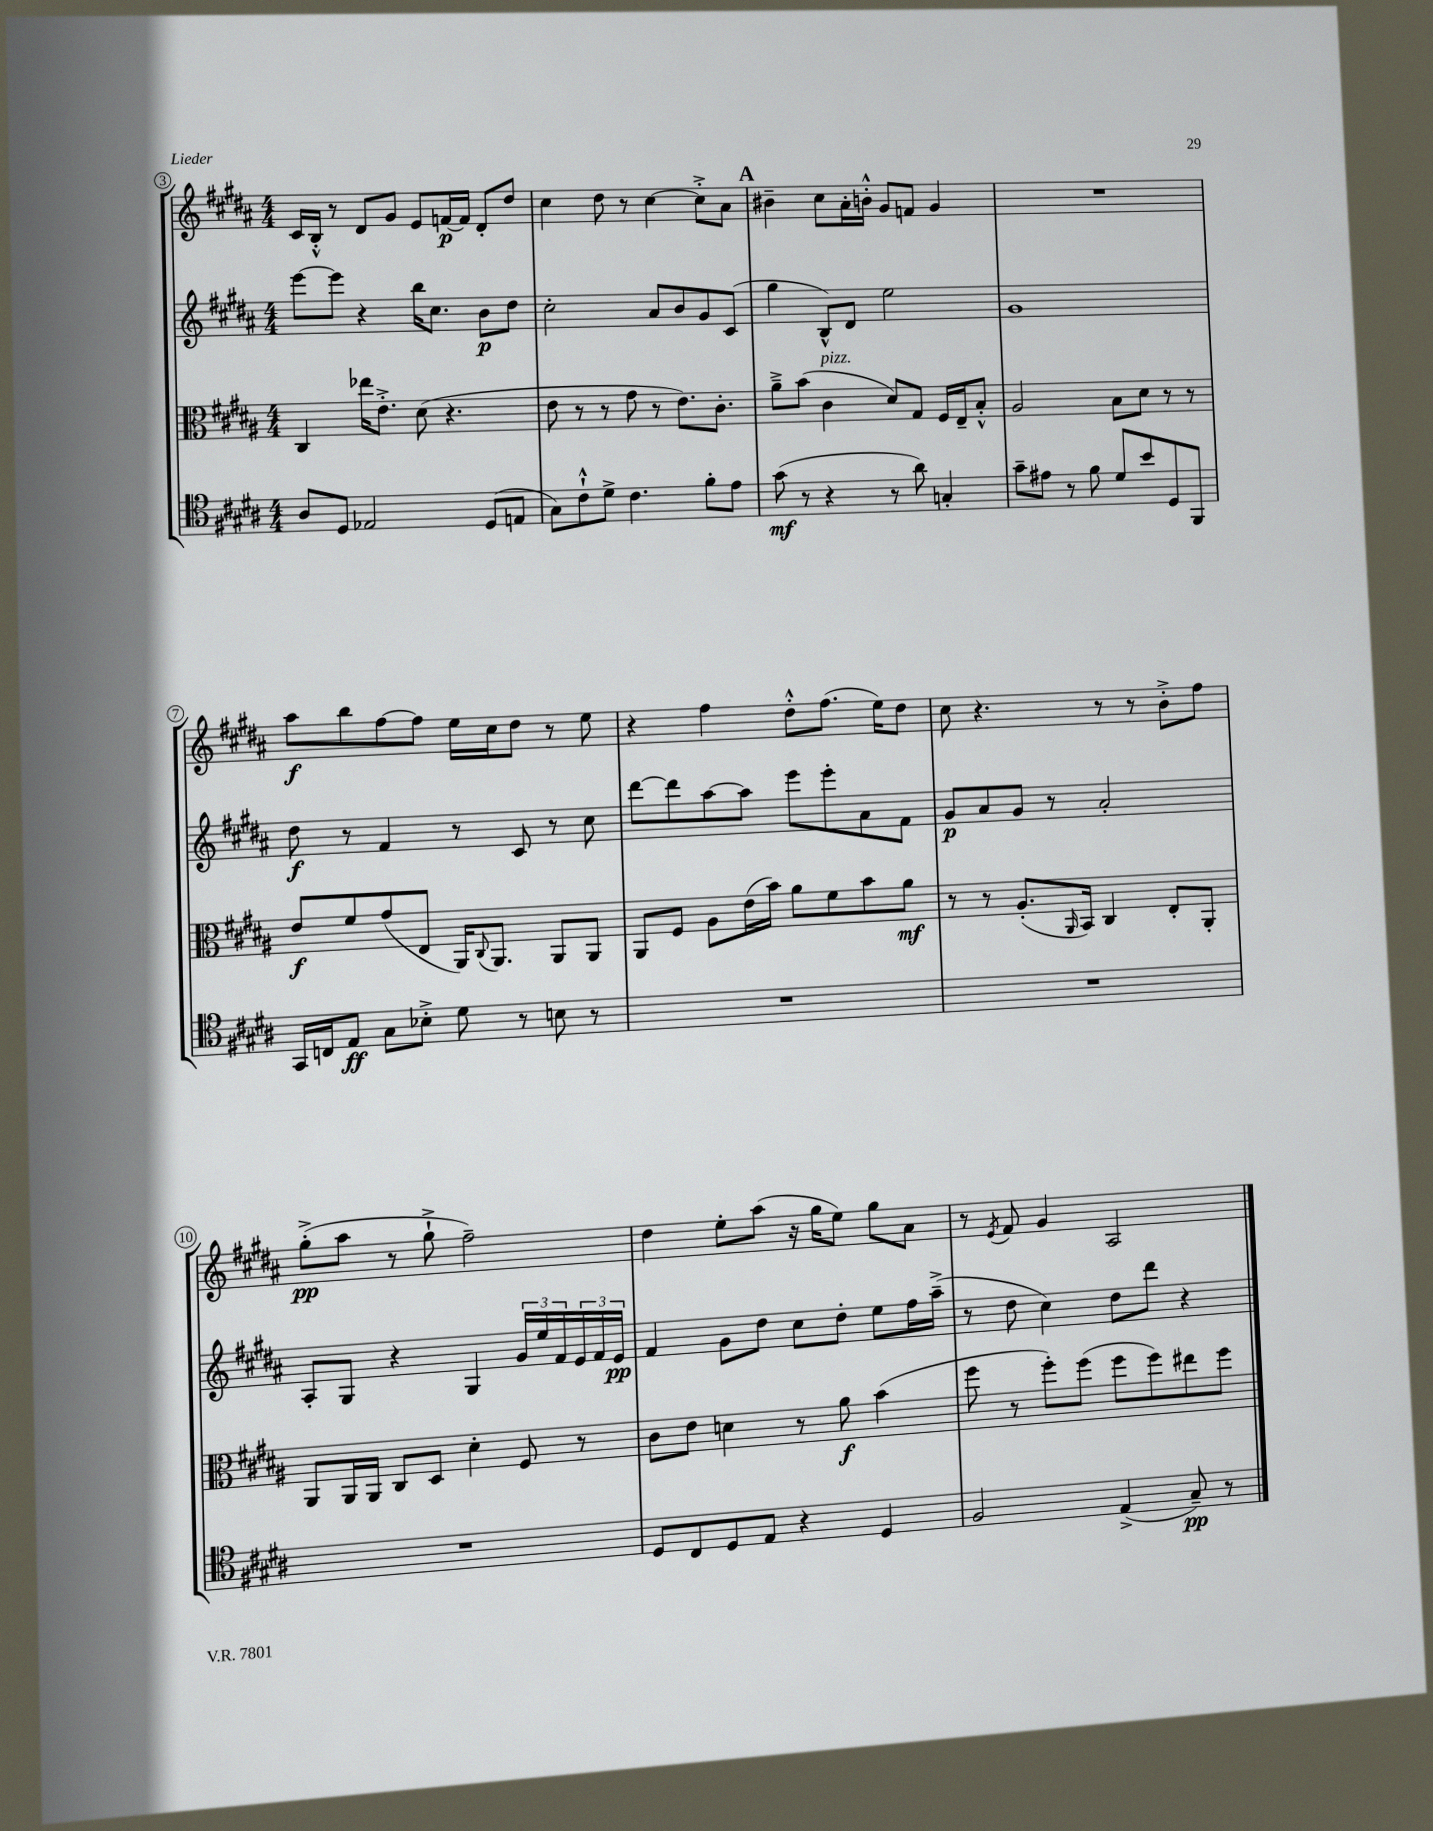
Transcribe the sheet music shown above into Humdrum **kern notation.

**kern	**dynam	**kern	**dynam	**kern	**dynam	**kern	**dynam
*part4	*part4	*part3	*part3	*part2	*part2	*part1	*part1
*staff4	*staff4	*staff3	*staff3	*staff2	*staff2	*staff1	*staff1
*clefC4	*	*clefC3	*	*clefG2	*	*clefG2	*
*k[f#c#g#d#a#]	*	*k[f#c#g#d#a#]	*	*k[f#c#g#d#a#]	*	*k[f#c#g#d#a#]	*
*M4/4	*	*M4/4	*	*M4/4	*	*M4/4	*
=3	=3	=3	=3	=3	=3	=3	=3
8A#/L	.	4C#/	.	[8eee\L	.	16c#/LL	.
.	.	.	.	.	.	16B'^^/JJ	.
8D#/J	.	.	.	8eee\J]	.	8r	.
2E-X/	.	16ee-X\KL	.	4r	.	8d#/L	.
.	.	8.e'^\J	.	.	.	.	.
.	.	.	.	.	.	8g#/J	.
.	.	(8d#\	.	16bb\KL	.	8e/L	.
.	.	.	.	8.cc#\J	.	.	.
.	.	4.r	.	.	.	[16fn/L	p
.	.	.	.	.	.	16f/JJ]	.
(8D#/L	.	.	.	8b\L	p	8d#'/L	.
8En/J	.	.	.	8dd#\J	.	8dd#/J	.
=4	=4	=4	=4	=4	=4	=4	=4
8G#\L)	.	8e\	.	2cc#'\	.	4cc#\	.
8c#`^^\	.	8r	.	.	.	.	.
8d#^\J	.	8r	.	.	.	8dd#\	.
4.c#\	.	8g#\	.	.	.	8r	.
.	.	8r	.	8a#/L	.	[4cc#\	.
.	.	8.e\L)	.	8b/	.	.	.
8f#'\L	.	.	.	8g#/	.	8cc#'^\L]	.
.	.	8.c#'\J	.	.	.	.	.
8e\J	.	.	.	(8c#/J	.	8a#\J	.
!!LO:REH:place=s1:t=A
=5	=5	=5	=5	=5	=5	=5	=5
(8g#\	mf	8a#~^\L	.	4gg#\	.	4b#X~\	.
8r	.	(8b\J	.	.	.	.	.
!	!	!LO:TX:a:i:t=pizz.	!	!	!	!	!
4r	.	4c#\	.	8B^^/L)	.	8cc#\L	.
.	.	.	.	8d#/J	.	16a#'\L	.
.	.	.	.	.	.	16bn'^^\JJ	.
8r	.	8d#/L)	.	2ee\	.	8g#/L	.
8a#\)	.	8G#/J	.	.	.	8fn/J	.
4Gn'/	.	16F#/LL	.	.	.	4g#/	.
.	.	16E~/J	.	.	.	.	.
.	.	8B'^^/J	.	.	.	.	.
=6	=6	=6	=6	=6	=6	=6	=6
8g#~\L	.	2A#/	.	1g#	.	1r	.
8e#X\J	.	.	.	.	.	.	.
8r	.	.	.	.	.	.	.
8f#\	.	.	.	.	.	.	.
8d#/L	.	8B\L	.	.	.	.	.
8b/	.	8d#\J	.	.	.	.	.
8D#/	.	8r	.	.	.	.	.
8FF#/J	.	8r	.	.	.	.	.
!!LO:LB:g=z
=7	=7	=7	=7	=7	=7	=7	=7
16GG#/LL	.	8e/L	f	8dd#\	f	8aa#\L	f
16Cn/J	.	.	.	.	.	.	.
8E/J	ff	8f#/	.	8r	.	8bb\	.
8G#\L	.	(8g#/	.	4f#/	.	[8ff#\	.
8B-X'^\J	.	8E/J	.	.	.	8ff#\J]	.
8d#\	.	16AA#/KL)	.	8r	.	16ee\LL	.
.	.	8qqC#/	.	.	.	.	.
.	.	8.AA#/J	.	.	.	16cc#\J	.
8r	.	.	.	8c#/	.	8dd#\J	.
8Bn\	.	8AA#/L	.	8r	.	8r	.
8r	.	8AA#/J	.	8cc#\	.	8ee\	.
=8	=8	=8	=8	=8	=8	=8	=8
1r	.	8AA#/L	.	[8ddd#\L	.	4r	.
.	.	8F#/J	.	8ddd#\]	.	.	.
.	.	8A#\L	.	[8aa#\	.	4ff#\	.
.	.	(16e\L	.	8aa#\J]	.	.	.
.	.	16b\JJ)	.	.	.	.	.
.	.	8a#\L	.	8eee\L	.	8dd#'^^\L	.
.	.	8f#\	.	8eee'\	.	(8.ff#\J	.
.	.	8b\	.	8a#\	.	.	.
.	.	.	.	.	.	16ee\KL)	.
.	.	8a#\J	mf	8f#\J	.	8dd#\J	.
=9	=9	=9	=9	=9	=9	=9	=9
1r	.	8r	.	8g#/L	p	8cc#\	.
.	.	8r	.	8a#/	.	4.r	.
.	.	(8.A#'/L	.	8g#/J	.	.	.
.	.	.	.	8r	.	.	.
.	.	16qqAA#/	.	.	.	.	.
.	.	16BB/Jk)	.	.	.	.	.
.	.	4C#/	.	2a#'/	.	8r	.
.	.	.	.	.	.	8r	.
.	.	8E'/L	.	.	.	8b'^\L	.
.	.	8AA#'/J	.	.	.	8ff#\J	.
!!LO:LB:g=z
=10	=10	=10	=10	=10	=10	=10	=10
1r	.	8AA#/L	.	8A#'/L	.	(8gg#'^\L	pp
.	.	16AA#/L	.	8G#/J	.	8aa#\J	.
.	.	16AA#/JJ	.	.	.	.	.
.	.	8C#/L	.	4r	.	8r	.
.	.	8D#/J	.	.	.	8gg#`^\	.
.	.	4d#'\	.	4G#/	.	2ff#~\)	.
.	.	8F#/	.	24g#/LL	.	.	.
.	.	.	.	24ee/	.	.	.
.	.	.	.	24f#/	.	.	.
.	.	8r	.	24e/	.	.	.
.	.	.	.	24f#/	.	.	.
.	.	.	.	24e/JJ	pp	.	.
=11	=11	=11	=11	=11	=11	=11	=11
8D#/L	.	8c#\L	.	4f#/	.	4dd#\	.
8C#/	.	8e\J	.	.	.	.	.
8D#/	.	4dn\	.	8g#\L	.	8ee'\L	.
8E/J	.	.	.	8dd#\J	.	(8aa#\J	.
4r	.	8r	.	8cc#\L	.	16r	.
.	.	.	.	.	.	16gg#\KL	.
.	.	8a#\	f	8dd#'\J	.	8ee\J)	.
4D#/	.	(4b\	.	8ee\L	.	8gg#\L	.
.	.	.	.	16ff#\L	.	8a#\J	.
.	.	.	.	(16aa#~^\JJ	.	.	.
=12	=12	=12	=12	=12	=12	=12	=12
2F#/	.	8ff#\	.	8r	.	8r	.
.	.	.	.	.	.	8qe/	.
.	.	8r	.	8dd#\	.	8f#/	.
.	.	8ff#'\L)	.	4cc#\)	.	4g#/	.
.	.	(8ff#\J	.	.	.	.	.
(4E^/	.	8ff#\L	.	8dd#\L	.	2A#/	.
.	.	8ff#\)	.	8ddd#\J	.	.	.
8G#~/)	pp	8ee#X\	.	4r	.	.	.
8r	.	8ff#\J	.	.	.	.	.
==	==	==	==	==	==	==	==
*-	*-	*-	*-	*-	*-	*-	*-
